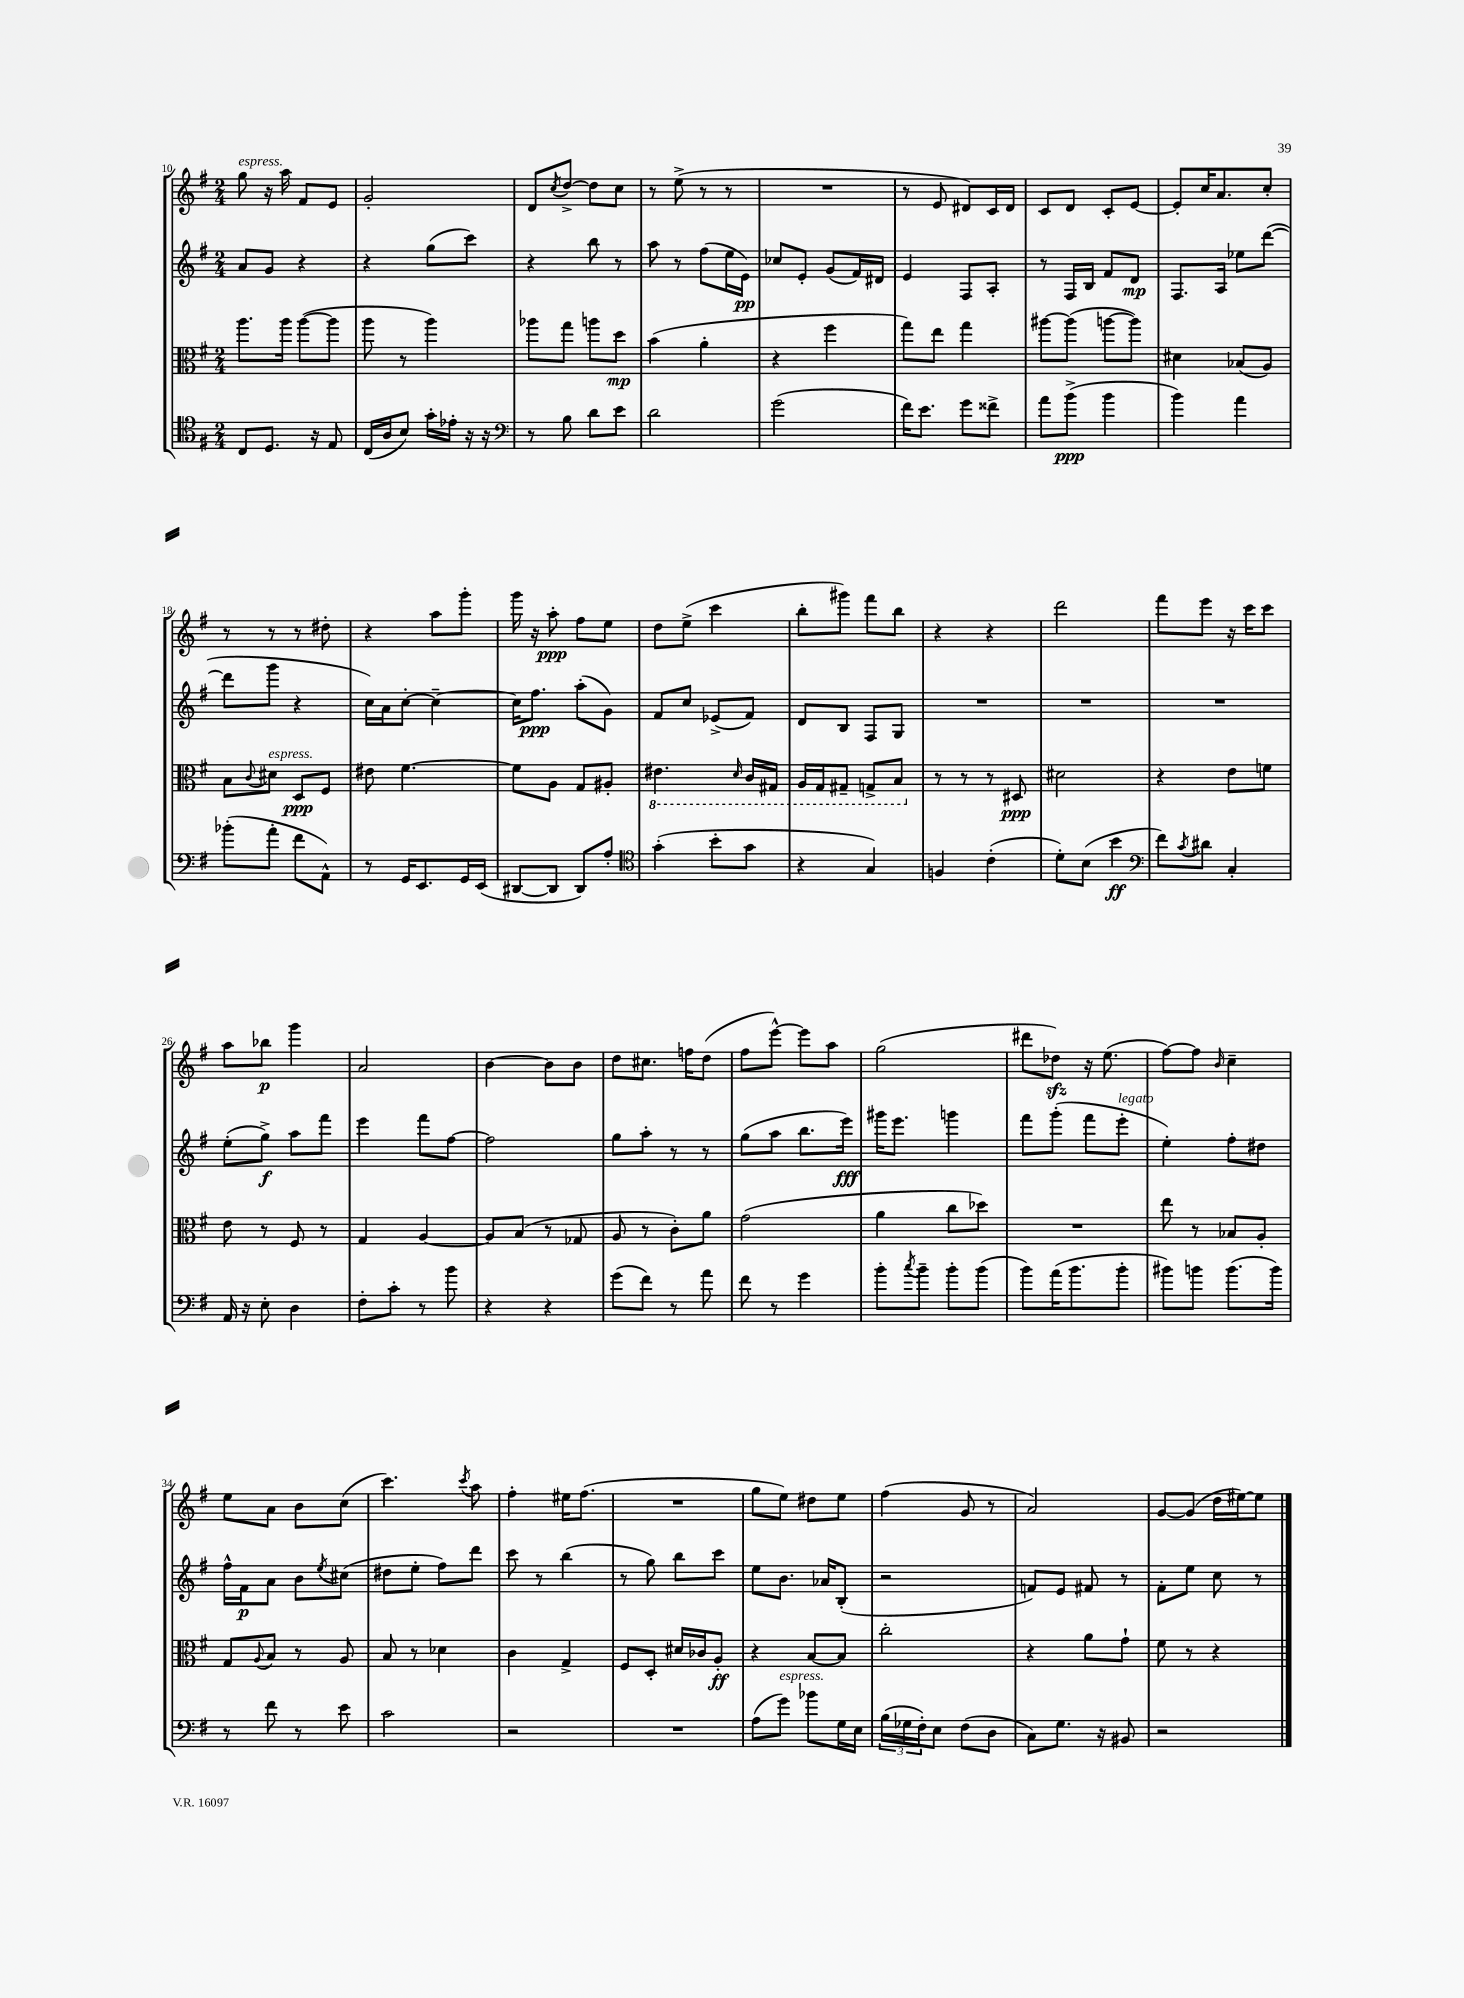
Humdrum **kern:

**kern	**kern	**kern	**kern
*staff4	*staff3	*staff2	*staff1
*clefC4	*clefC3	*clefG2	*clefG2
*k[f#]	*k[f#]	*k[f#]	*k[f#]
*M2/4	*M2/4	*M2/4	*M2/4
8C	8.aa	8a	8gg
8.D	.	8g	16r
.	16aa	.	16aa
.	([8aa	4r	8f#
16r	.	.	.
8E	8aa]	.	8e
=	=	=	=
(16C	8aa	4r	2g'
16A	.	.	.
8B)	8r	.	.
16g'	4aa)	(8gg	.
16e-'	.	.	.
16r	.	8ccc)	.
16r	.	.	.
=	=	=	=
*clefF4	*	*	*
8r	8aa-	4r	8d
.	.	.	8qcc
8B	8gg	.	[8dd^
8d	8aa	8bb	8dd]
8e	8dd	8r	8cc
=	=	=	=
2d	(4b	8aa	8r
.	.	8r	(8ee^
.	4a'	(8ff#	8r
.	.	16ee	8r
.	.	16e)	.
=	=	=	=
(2g	4r	8cc-	2r
.	.	8e'	.
.	4ff#	(8g	.
.	.	16f#)	.
.	.	16d#	.
=	=	=	=
16f#)	8gg)	4e	8r
8.e	.	.	.
.	8ee	.	8e
8g	4gg	8F#	8d#)
8f##^	.	8A'	16c
.	.	.	16d#
=	=	=	=
8a	[8aa#	8r	8c
(8b^	(8aa#]	16F#	8d
.	.	16B	.
4b	[8aa	8f#	8c'
.	8aa])	8d	[8e
=	=	=	=
4b)	4d#	8.F#	8e']
.	.	.	16cc
.	.	16A	8.a
4a	(8B-	8ee-	.
.	8A)	([8ddd	8cc'
=	=	=	=
(8b-'	8B	8ddd]	8r
.	8qqc	.	.
8a'	8d#	8ggg	8r
8f#	8D	4r	8r
8AA^^)	8F#	.	8dd#'
=	=	=	=
8r	8e#	16cc)	4r
.	.	16a	.
16GG	[4.f#	[8cc'	.
8.EE	.	.	.
.	.	4cc~_	8aa
16GG	.	.	8ggg'
(16EE	.	.	.
=	=	=	=
[8DD#	8f#]	16cc]	16ggg
.	.	8.ff#	16r
8DD#]	8A	.	8aa'
8DD#)	8G	(8aa'	8ff#
8A'	8A#'	8g)	8ee
=	=	=	=
*clefC4	*	*	*
(4g'	4.E#	8f#	8dd
.	.	8cc	(8ee^
8b'	.	(8e-^	4ccc
.	16qqD	.	.
8g	16C	8f#)	.
.	16GG#	.	.
=	=	=	=
4r	16AA	8d	8bb'
.	16GG	.	.
.	8GG#~	8B	8ggg#)
4G)	8GG^	8F#	8fff#
.	8BB	8G	8bb
=	=	=	=
4F	8r	2r	4r
.	8r	.	.
(4c'	8r	.	4r
.	8D#	.	.
=	=	=	=
8d')	2d#	2r	2ddd
(8B	.	.	.
4b	.	.	.
=	=	=	=
*clefF4	*	*	*
8f#)	4r	2r	8fff#
8qc	.	.	.
8d#	.	.	8eee
4C'	8e	.	16r
.	.	.	16ccc
.	8f	.	8ccc
=	=	=	=
16AA	8e	(8ee'	8aa
16r	.	.	.
8E'	8r	8gg^)	8bb-
4D	8F#	8aa	4ggg
.	8r	8fff#	.
=	=	=	=
8F#'	4G	4eee	2a
8c'	.	.	.
8r	[4A	8fff#	.
8b	.	[8ff#	.
=	=	=	=
4r	8A]	2ff#]	[4b
.	(8B	.	.
4r	8r	.	8b]
.	8G-	.	8b
=	=	=	=
(8g	8A	8gg	8dd
8f#)	8r	8aa'	8.cc#
8r	8c')	8r	.
.	.	.	16ff
8a	8a	8r	(8dd
=	=	=	=
8f#	(2g	(8gg	8ff#
8r	.	8aa	[8eee^^)
4g	.	8.bb	8eee]
.	.	.	8aa
.	.	16eee)	.
=	=	=	=
8b'	4a	16ggg#	(2gg
.	.	8.eee	.
8qcc	.	.	.
8b~	.	.	.
8b'	8cc	4ggg	.
(8b	8dd-)	.	.
=	=	=	=
8b)	2r	8fff#	8ddd#
(16a	.	(8ggg'	8dd-)
8.b	.	.	.
.	.	8fff#	16r
.	.	.	(8.ee
8b'	.	8eee'	.
=	=	=	=
8b#)	8ee	4ee')	[8ff#)
8b	8r	.	8ff#]
.	.	.	16qqb
(8.b	8B-	8ff#'	4cc~
.	8A'	8dd#	.
16b)	.	.	.
=	=	=	=
8r	8G	16ff#^^	8ee
.	.	16f#	.
.	8qqA	.	.
8f#	8B	8a	8a
8r	8r	8b	8b
.	.	8qee	.
8e	8A	(8cc#	(8cc
=	=	=	=
2c	8B	8dd#	4.ccc)
.	8r	8ee'	.
.	4d-	8ff#)	.
.	.	.	8qccc
.	.	8ddd	8aa
=	=	=	=
2r	4c	8ccc	4ff#'
.	.	8r	.
.	4G^	(4bb	16ee#
.	.	.	(8.ff#
=	=	=	=
2r	8F#	8r	2r
.	8D'	8gg)	.
.	16d#	8bb	.
.	16c-	.	.
.	8A'	8ccc	.
=	=	=	=
(8A	4r	8ee	8gg
8g)	.	8.b	8ee)
8b-	[8B	.	8dd#
.	.	16a-	.
16G	8B]	(8B'	8ee
16E	.	.	.
=	=	=	=
(24B	2cc'	2r	(4ff#
24G-	.	.	.
24F#')	.	.	.
8E	.	.	.
(8F#	.	.	8g
8D	.	.	8r
=	=	=	=
8C)	4r	8f)	2a)
8.G	.	8e	.
.	8a	8f#	.
16r	.	.	.
8BB#	8g`	8r	.
=	=	=	=
2r	8f#	8f#'	[8g
.	8r	8ee	(8g]
.	4r	8cc	16dd
.	.	.	[16ee#)
.	.	8r	8ee#]
==	==	==	==
*-	*-	*-	*-
